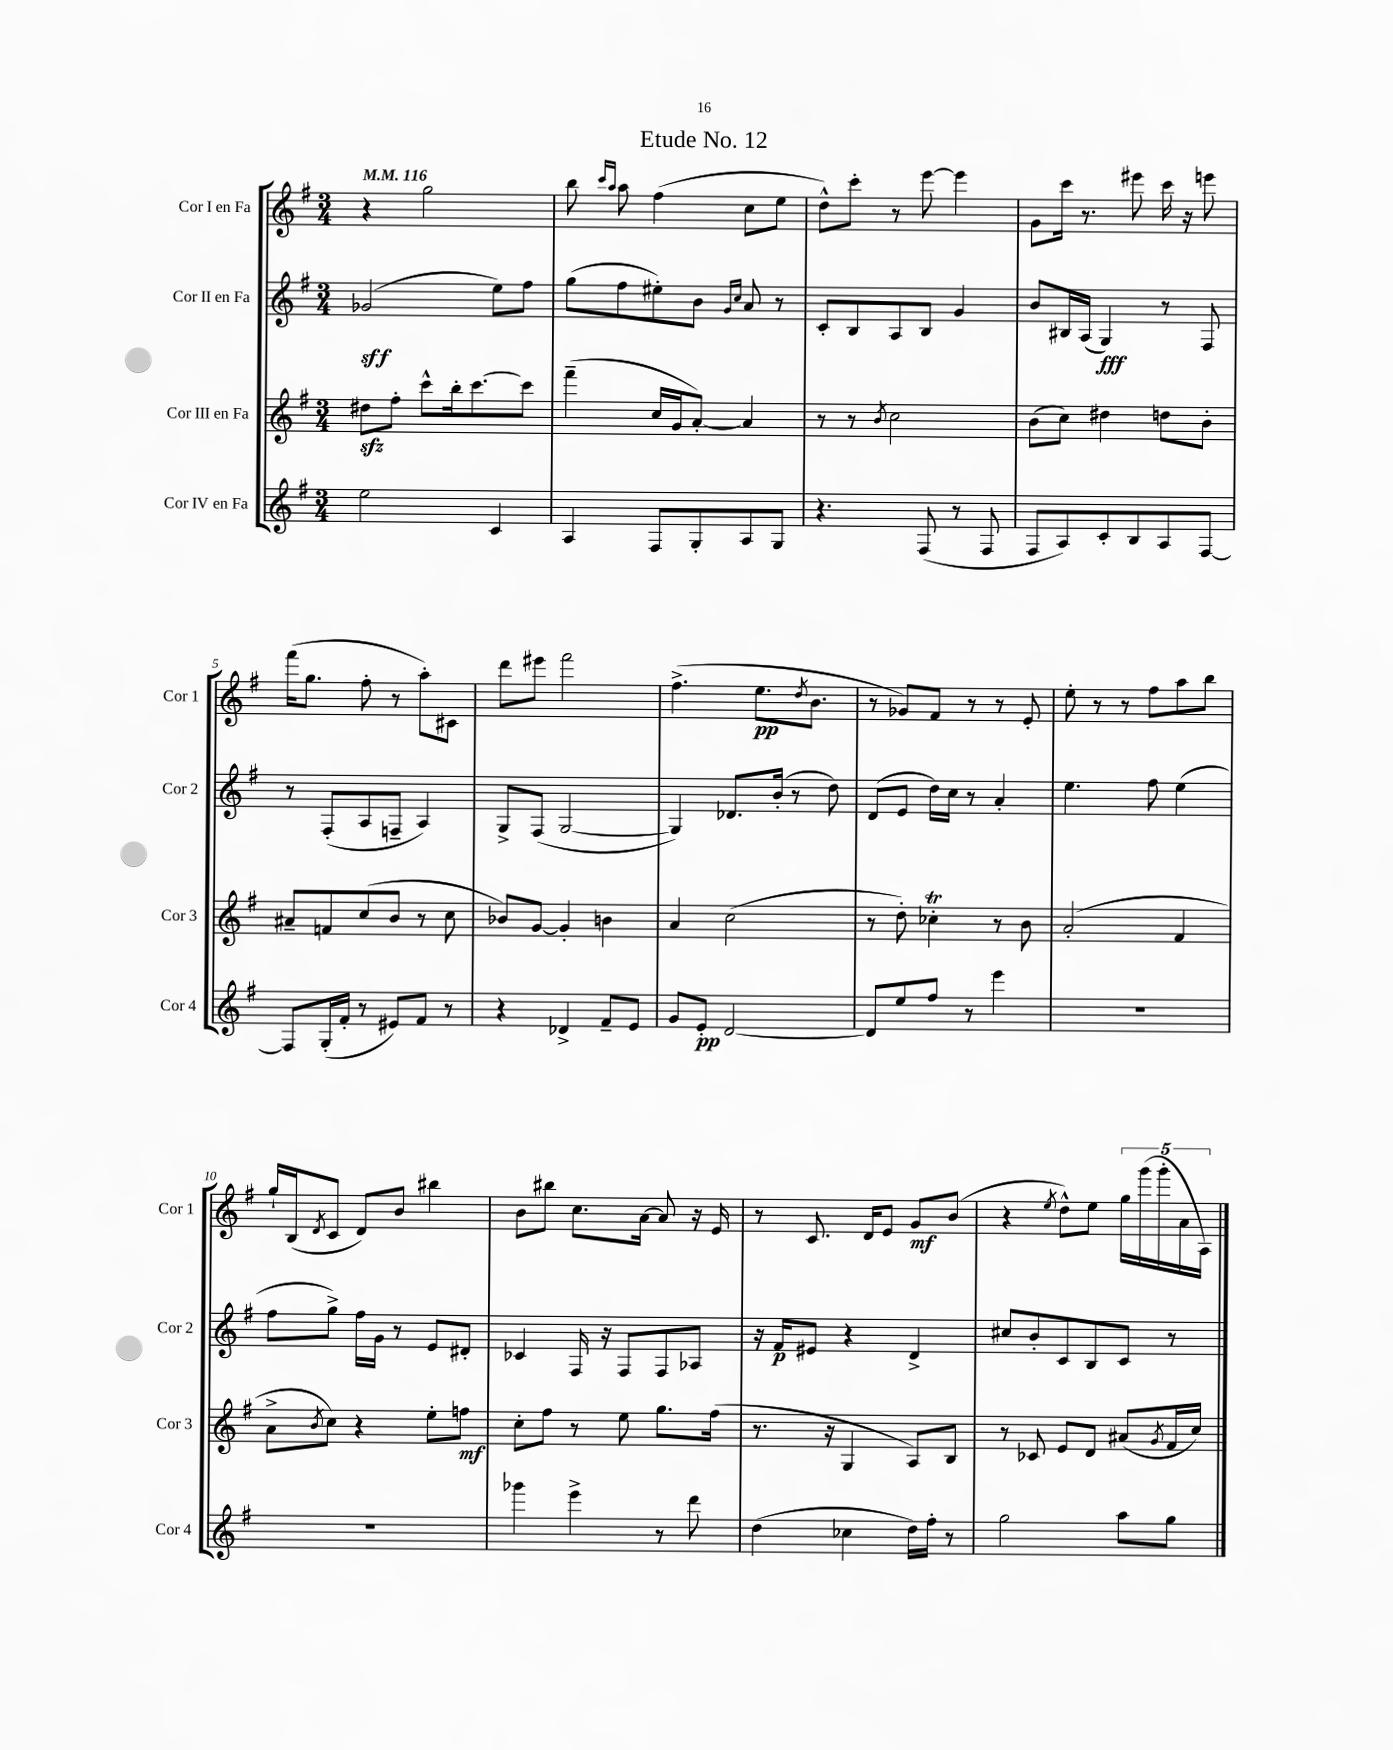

**kern	**kern	**kern	**kern
*staff4	*staff3	*staff2	*staff1
*clefG2	*clefG2	*clefG2	*clefG2
*k[f#]	*k[f#]	*k[f#]	*k[f#]
*M3/4	*M3/4	*M3/4	*M3/4
*MM116	*MM116	*MM116	*MM116
2ee	8dd#	(2g-	4r
.	8ff#'	.	.
.	8ccc^^	.	2gg
.	16bb'	.	.
.	[8.ccc	.	.
4c	.	8ee)	.
.	8ccc]	8ff#	.
=	=	=	=
4A	(4fff#~	(8gg	8bb
.	.	.	16qqccc
.	.	.	16qqaa
.	.	8ff#	8aa
8F#	16cc	8ee#')	(4ff#
.	16g	.	.
8G'	[8a')	8b	.
.	.	16qqg	.
.	.	16qqcc	.
8A	4a]	8a	8cc
8G	.	8r	8ee
=	=	=	=
4.r	8r	8c'	8dd^^)
.	8r	8B	8ccc'
.	8qb	.	.
.	2cc	8A	8r
(8F#	.	8B	[8eee
8r	.	4g	4eee]
8F#	.	.	.
=	=	=	=
8F#	(8b	8b	8g
8A)	8cc)	16B#	16ccc
.	.	(16A	8.r
8c'	4dd#	4G)	.
8B	.	.	8eee#
8A	8dd	8r	16ccc
.	.	.	16r
[8F#	8b'	8F#	8eee
=	=	=	=
8F#]	8a#~	8r	(16fff#
.	.	.	8.gg
(16G'	8f	(8F#'	.
16f#'	.	.	.
8r	(8cc	8A	8ff#'
8e#)	8b	8F~	8r
8f#	8r	4A)	8aa')
8r	8cc	.	8c#
=	=	=	=
4r	8b-)	8G^	8ddd
.	[8g	(8F#	8eee#
4d-^	4g']	[2G	2fff#
8f#~	4b	.	.
8e	.	.	.
=	=	=	=
8g	4a	4G])	(4.ff#^
8e'	.	.	.
[2d	(2cc	8.d-	.
.	.	.	8.ee
.	.	(16b'	.
.	.	8r	.
.	.	.	8qdd
.	.	.	8.b
.	.	8dd)	.
=	=	=	=
8d]	8r	(8d	8r
8ee	8dd')	8e	8g-)
8ff#	4cc-'	16dd)	8f#
.	.	16cc	.
8r	.	8r	8r
4eee	8r	4a'	8r
.	8b	.	8e'
=	=	=	=
2.r	(2a'	4.ee	8ee'
.	.	.	8r
.	.	.	8r
.	.	8ff#	8ff#
.	4f#	(4ee	8aa
.	.	.	8bb
=	=	=	=
2.r	8a^	8ff#	16gg`
.	.	.	(16B
.	8qb	.	8qd
.	8cc)	8gg^)	8c
.	4r	16ff#	8d)
.	.	16g	.
.	.	8r	8b
.	8ee'	8e	4bb#
.	8ff	8d#'	.
=	=	=	=
4ggg-	8cc'	4c-	8b
.	8ff#	.	8bb#
4eee^	8r	16F#	8.cc
.	.	16r	.
.	8ee	8F#	.
.	.	.	[16a
8r	8.gg	8F#	8a]
8ddd	.	8A-	16r
.	(16ff#	.	16e
=	=	=	=
(4dd	8.r	16r	8r
.	.	16f#	.
.	.	8e#	8.c
.	16r	.	.
4cc-	4G	4r	.
.	.	.	16d
.	.	.	8e
16dd)	8A)	4d^	8g
16ff#'	.	.	.
8r	8B	.	(8b
=	=	=	=
2gg	8r	8cc#	4r
.	8c-	8b'	.
.	.	.	8qee
.	8e	8c	8dd^^)
.	8d	8B	8ee
8aa	(8a#	8c	20gg
.	.	.	(20ggg
.	.	.	20ggg'
.	8qg	.	.
8gg	16f#	8r	.
.	.	.	20a
.	16cc)	.	.
.	.	.	20A)
==	==	==	==
*-	*-	*-	*-
